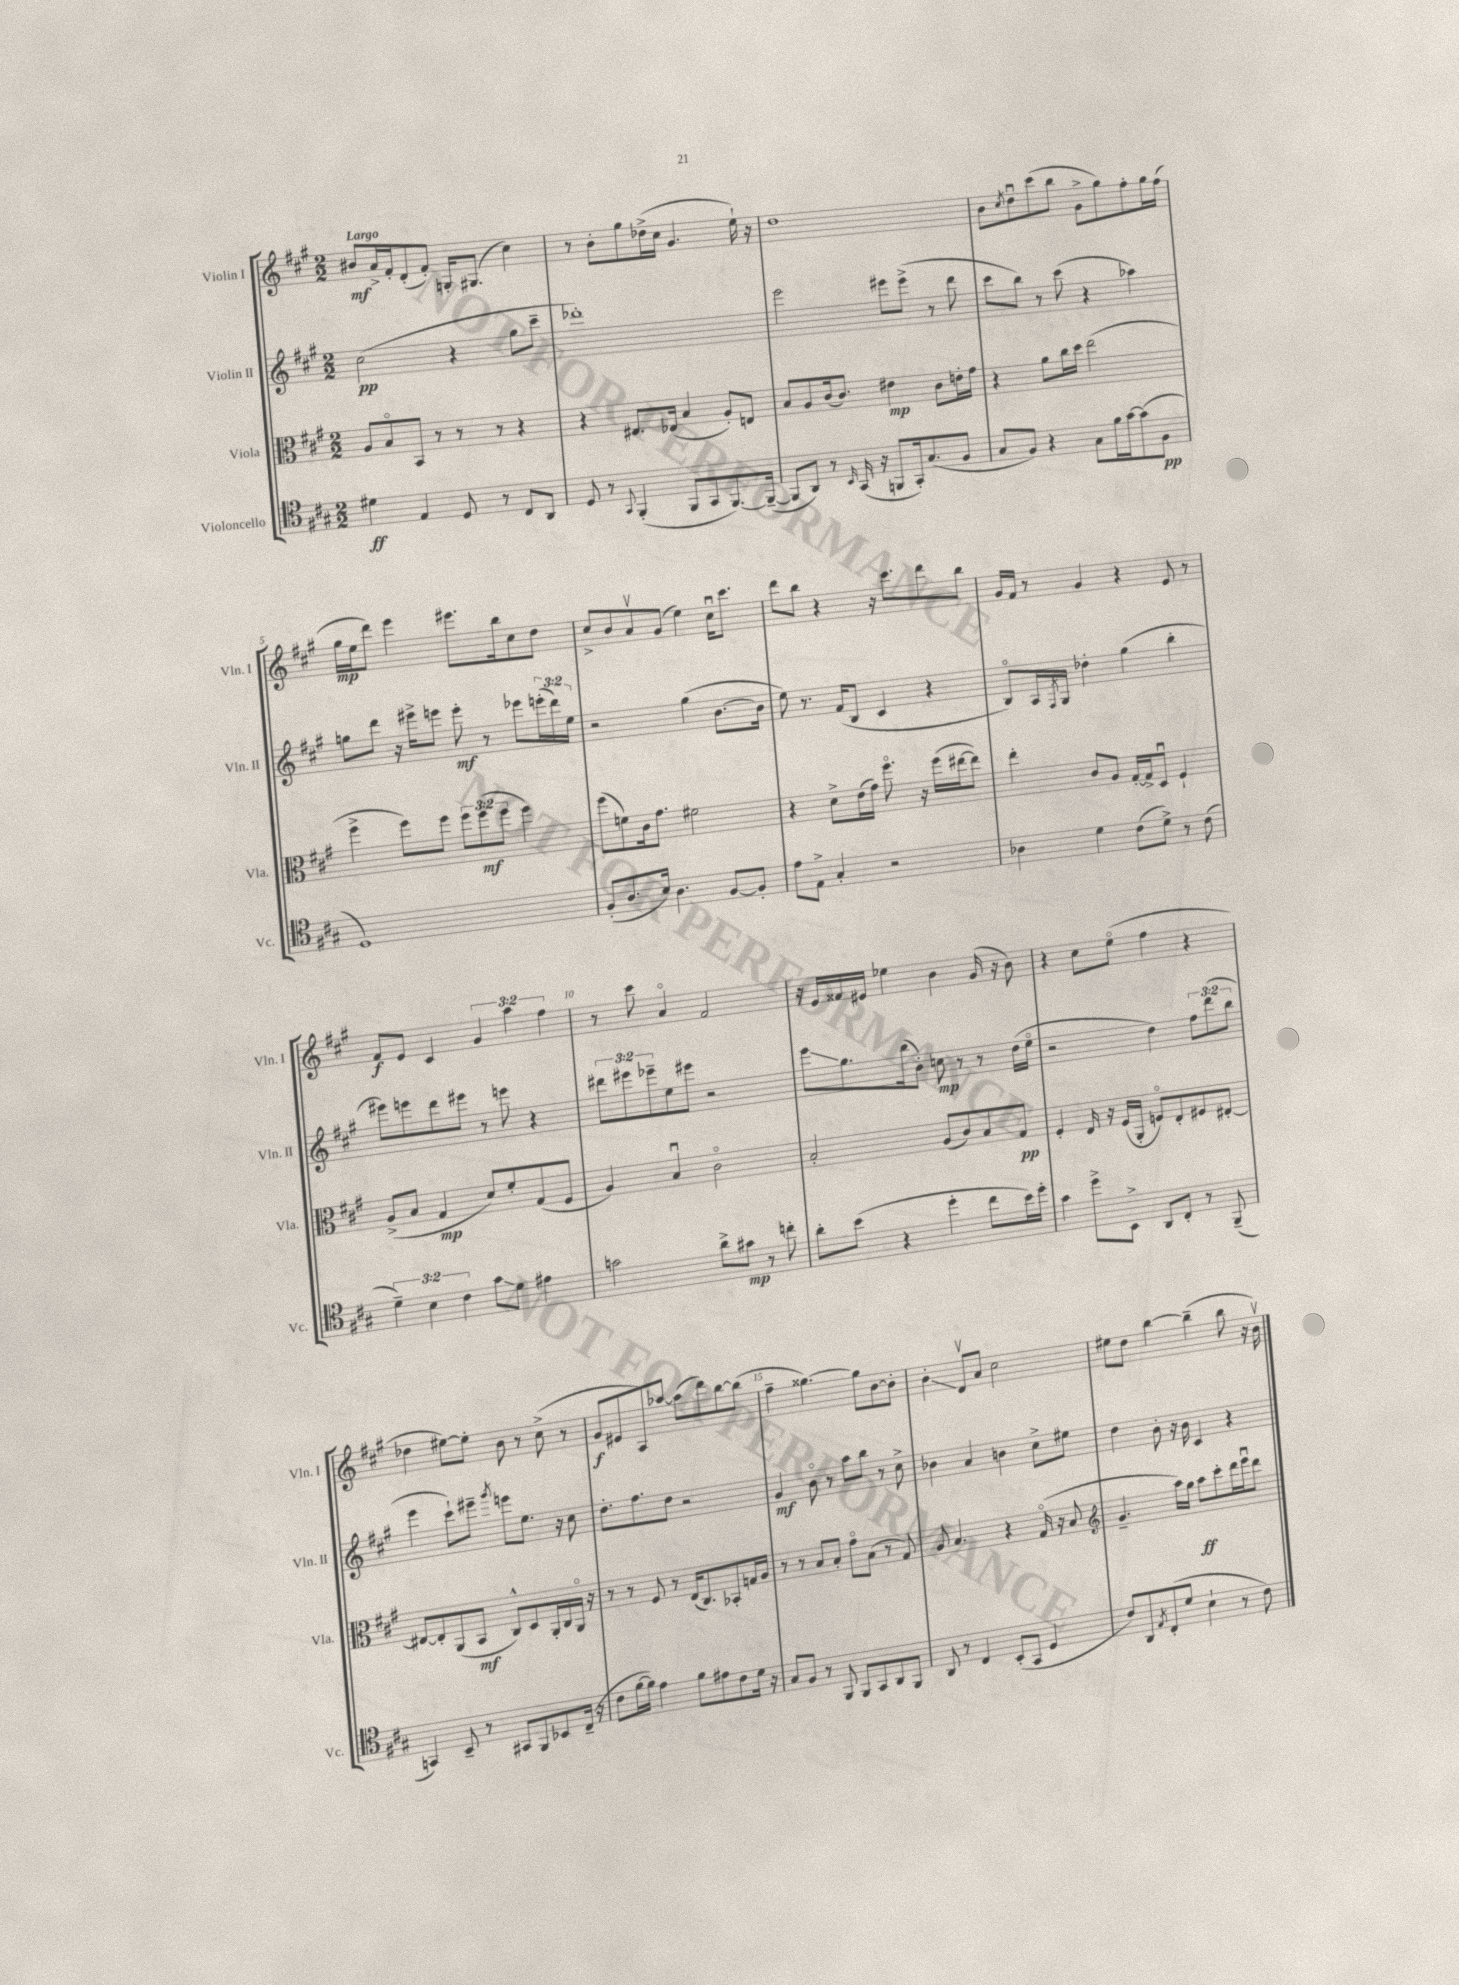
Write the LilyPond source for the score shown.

<<
\new StaffGroup <<
\new Staff = "s0" \with { instrumentName = "Violin I" shortInstrumentName = "Vln. I" } {
    \clef treble \key a \major \numericTimeSignature \time 2/2 \override Staff.TupletNumber.text = #tuplet-number::calc-fraction-text \tempo "Largo"
    bis'8\mf a'16-> fis'16-. d'8-.( fis'8-.) g16-. gis8.( cis''4) |
    r8 b'8-. gis''8 des''16->( cis''16 gis'4. e''16-!) r16 |
    d''1 |
    b'8 \acciaccatura { cis''8 } d''8\downbow cis'''8( b''8 gis'8-> gis''8) fis''8-. gis''16 fis''16( |
    gis''16\mp e''16 d'''8) e'''4 eis'''8. b''16 cis''8 d''8 |
    cis''8-> b'8 a'8\upbow gis'8( e''4) cis''16\downbow cis'''8. |
    d'''8 b''8 r4 r16 cis'''8. d'''8 b''8 |
    gis'16 fis'16 r8 gis'4 r4 e'8 r8 |
    fis'8\f e'8 cis'4 \tuplet 3/2 { gis'4 a''4 fis''4 } |
    r8 cis'''8 a'4\flageolet fis'2 |
    r16 e'16 fisis'16 eis'16 ees''4 b'4 gis'16( r16 b'8) |
    r4 cis''8 e''8\flageolet( fis''4 r4 |
    des''4 eis''8~) eis''8-. b'8 r8 cis''8->( r8 |
    gis'8\f eis'8 a8) aes''8~ aes''8( d'''8) b''8~ b''8( |
    fis''4-- gisis''4.~) gisis''8 b'8~ b'8-. |
    b'4-.\glissando d'8\upbow a'8 cis''2 |
    eis''8 d''8 b''4~ b''4--( b''8 r16 b'16\upbow) \bar "|." |
}
\new Staff = "s1" \with { instrumentName = "Violin II" shortInstrumentName = "Vln. II" } {
    \clef treble \key a \major \numericTimeSignature \time 2/2 \override Staff.TupletNumber.text = #tuplet-number::calc-fraction-text
    cis''2\pp( r4 gis''8 cis'''8-- |
    des'''1-.) |
    e'''2 eis'''8 eis'''8->( r8 d'''8 |
    cis'''8 b''8) r8 cis'''8( r4 aes''4) |
    g''8 d'''8 r16 eis'''16-> e'''8 e'''8-.\mf r8 ees'''8 \tuplet 3/2 { e'''16-.( d'''16) e''16 } |
    r2 gis''4( b'8.~ b'16 |
    e''8) r8. fis'16( b8 cis'4 r4 |
    b8\flageolet) a16 \acciaccatura { fis8 } gis16 des''4-. gis''4( b''4-. |
    eis'''8) e'''8 d'''8 eis'''8 r8 e'''8 r4 |
    \tuplet 3/2 { dis'''8 eis'''8 ees'''8-- } e''8 eis'''8 r2 |
    e'''8\glissando gis''8. b''16( b'8-.) c''8\mp r8 r8 d''16( e''16\flageolet |
    r2 d''4) \tuplet 3/2 { fis''8 d'''8( b''8 } |
    e'''4 cis'''8-!) eis'''8-- \acciaccatura { gis'''8 } e'''8 e''8. r16 cis''8 |
    d''8.-. fis''8. d''8 r2 |
    gis'4\mf b'8\flageolet r8 a''8 b''8 r8 cis''8-> |
    bes'4 a'4 b'4 cis''8-> eis''8 |
    d''4 b'8-. r16 b'16 cis'4 r4 \bar "|." |
}
\new Staff = "s2" \with { instrumentName = "Viola" shortInstrumentName = "Vla." } {
    \clef alto \key a \major \numericTimeSignature \time 2/2 \override Staff.TupletNumber.text = #tuplet-number::calc-fraction-text
    a8 b8\flageolet b,8 r8 r8 r8 r4 |
    r4 eis8. ees16( b4 a8-.) e8 |
    b8 a8 cis'16( cis'8.) eis'4\mp cis'8 e'16-. gis'16 |
    r4 a'8 cis''16 d''16 e''2( |
    fis''4-> fis''8) fis''8 \tuplet 3/2 { fis''8 fis''8\mf( fis''8 } fis''4) |
    fis''8( f'8) cis'16 gis'8. fis'2 |
    r4 d'8-> e'16( gis'16) fis''8.\flageolet r16 fis''16( eis''16~ eis''8) |
    e''4-. cis'8 a8 gis16~-. gis16-> d8\downbow fis4-! |
    a8->( b8 gis4\mp d'8) fis'8-. gis8( fis8 |
    a4) b4\downbow cis'2\flageolet |
    b2-. a8( cis'8) b8 gis8\pp |
    fis4-. e16 r16 fis16( a,16-. f8\flageolet) e8-. fis8 eis8~-. |
    eis8~ eis8-. a,8( b,8\mf cis8-^) d8 a,16-. cis16 a,16\flageolet r16 |
    r8 r8 fis8 r8 e16( cis8.) bes,8-. g16 a16 |
    r8 r8 b8 b8-. gis'8\flageolet b8( r8 gis8) |
    a8 b4. r4 gis16\flageolet( r16 b8 |
    \clef treble gis'4.-- a''16) gis''16 a''8\ff cis'''8-. d'''16 e'''16\downbow d'''8 \bar "|." |
}
\new Staff = "s3" \with { instrumentName = "Violoncello" shortInstrumentName = "Vc." } {
    \clef tenor \key a \major \numericTimeSignature \time 2/2 \override Staff.TupletNumber.text = #tuplet-number::calc-fraction-text
    dis'4\ff e4 d8 r8 cis8 a,8 |
    d8 r8 \appoggiatura { gis,8 } fis,4-.( fis,8 gis,8 fis,8.~) fis,16~--( |
    fis,8 a,8) r8 \grace { b,16 } gis,16( r16 f,8 gis,16-.) gis8.( fis8 |
    gis8 fis8) r4 gis8 fis'16 gis'16~ gis'8( fis8\pp |
    d1) |
    fis8-.( a8. b16) a4. fis8~ fis8-. |
    e'8 e8-> gis4-. r2 |
    aes4 d'4 cis'8( d'8->) r8 cis'8( |
    \tuplet 3/2 { d'4--) b4 cis'4 } gis'8\glissando d'8 eis'4 |
    g'2 a'8-> gis'8\mp r8 c''8-. |
    a'8-. b'8( r4 d''4-. cis''8 b'16) d''16-. |
    gis'4 d''8-> b,8-> a,8 cis8-. r8 fis,8--( |
    g,4) b,8-- r8 gis,8 fis,8 bes,8 cis16--( r16 |
    cis'8 fis'16~ fis'16) e'4 fis'8 eis'8 cis'8 d'16 r16 |
    gis8 fis8 r8 fis,8 fis,8 gis,8 a,8 fis,8 |
    a,8 r8 cis4 b,8-.( gis,8 d4 |
    cis'8) a,8 \acciaccatura { e8 } cis8-.( d'8 b4-! r8 cis'8) \bar "|." |
}
>>
>>
\layout { \context { \Score \override BarNumber.break-visibility = ##(#f #t #t) barNumberVisibility = #(every-nth-bar-number-visible 5) } }
